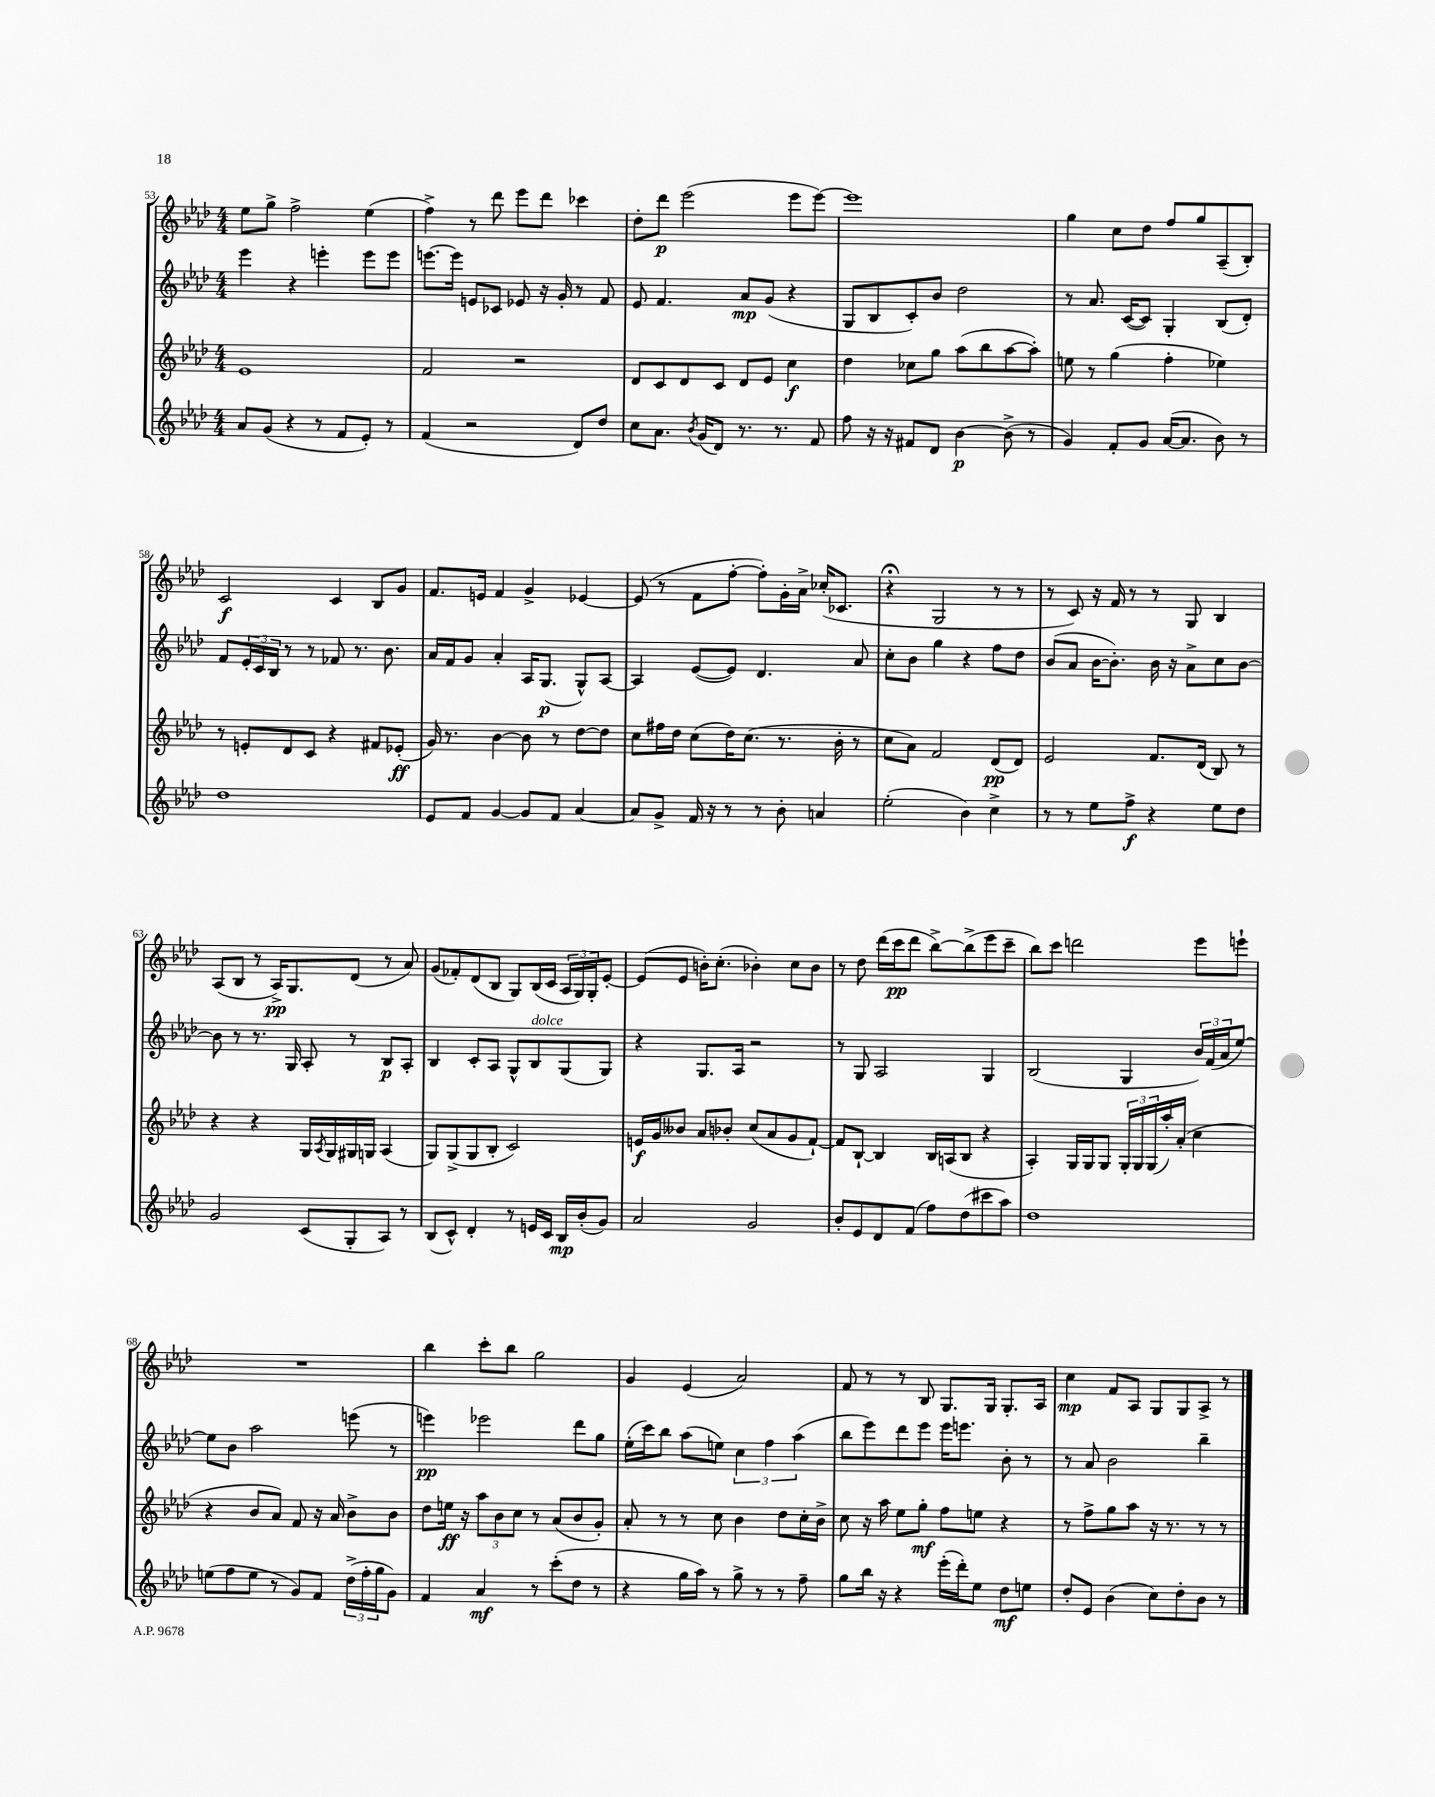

**kern	**kern	**kern	**kern
*staff4	*staff3	*staff2	*staff1
*clefG2	*clefG2	*clefG2	*clefG2
*k[b-e-a-d-]	*k[b-e-a-d-]	*k[b-e-a-d-]	*k[b-e-a-d-]
*M4/4	*M4/4	*M4/4	*M4/4
8a-	1e-	4eee-	8ee-
(8g	.	.	8gg^
4r	.	4r	2ff^
8r	.	4eee'	.
8f	.	.	.
8e-')	.	8eee	(4ee-
8r	.	8eee	.
=	=	=	=
(4f	2f	[8.eee	4ff^)
.	.	16eee]	.
2r	.	8e	8r
.	.	8c-	8ddd-
.	2r	8e-	8eee-
.	.	16r	8ddd-
.	.	16g'	.
8d-)	.	8r	4ccc-
8dd-	.	8f	.
=	=	=	=
8cc	8d-	8e-	8dd-'
8.a-	8c	4.f	8ddd-
.	8d-	.	(2eee-
8qb-	.	.	.
(16g	.	.	.
8d-)	8c	.	.
8.r	8d-	8a-	.
.	8e-	(8g	.
8.r	.	.	.
.	4cc	4r	8eee-
8f	.	.	[8eee-)
=	=	=	=
8ff	4dd-	8G	1eee-]
16r	.	8B-	.
16r	.	.	.
8f#	8cc-	8c')	.
8d-	8gg	8b-	.
[4b-	(8aa-	2dd-	.
.	8bb-	.	.
(8b-^]	[8aa-	.	.
8r	8aa-'])	.	.
=	=	=	=
4g)	8ee	8r	4gg
.	8r	8.a-	.
8f'	(4gg	.	8cc
.	.	([16c	.
8g	.	8c])	8dd-
([16a-	4ff'	4G'	8ff
8.a-]	.	.	.
.	.	.	8gg
8b-)	4ee-)	(8B-	(8A-~
8r	.	8d-')	8B-')
=	=	=	=
1dd-	8r	8f	2c
.	8e'	24e-'	.
.	.	24c	.
.	.	24B-	.
.	8d-	8r	.
.	8c	8r	.
.	4r	8f-	4c
.	.	8.r	.
.	8f#	.	8B-
.	.	8.b-	.
.	(8e-'	.	8g
=	=	=	=
8e-	16g)	16a-	8.f
.	8.r	16f	.
8f	.	8g	.
.	.	.	16e
[4g	[4b-	4a-'	4f
8g]	8b-]	16A-	4g^
.	.	(8.G	.
8f	8r	.	.
[4a-	[8dd-	8G^^)	[4e-
.	8dd-]	[8A-	.
=	=	=	=
8a-]	8cc	4A-]	(8e-]
8g^	16ff#	.	8r
.	16dd-	.	.
16f	(8cc	([8e-	8f
16r	.	.	.
8r	16dd-)	8e-])	[8ff'
.	(8.cc	.	.
8r	.	4.d-	8ff'])
8b-'	8.r	.	16g'
.	.	.	16a-^
4a	.	.	(16cc-'
.	16b-'	.	8.c-
.	8r	8a-	.
=	=	=	=
(2ee-'	8cc	8cc'	4r;
.	8a-)	8b-	.
.	2f	4gg	2G
4b-)	.	4r	.
4cc^	(8d-	8ff	8r
.	8d-)	8dd-	8r
=	=	=	=
8r	2e-	(8b-	8r
8r	.	8a-	8c)
8ee-	.	[16b-	16r
.	.	8.b-'])	16f
8ff^	.	.	8r
4r	8.f	16b-	8r
.	.	16r	.
.	.	8a-^	8G
.	(16d-	.	.
8ee-	8B-)	8cc	4B-
8dd-	8r	[8b-	.
=	=	=	=
2g	4r	8b-]	(8A-
.	.	8r	8B-
.	4r	8.r	8r
.	.	.	16A-^)
.	.	16G	8.G
(8c	16G	8A-'	.
.	8qA-	.	.
.	16G	.	.
8G'	16G#	8r	(8d-
.	16G	.	.
8A-)	(4A-	8B-	8r
8r	.	8A-'	8a-)
=	=	=	=
(8B-	8G)	4B-	(8g
8c^^)	(8G^	.	8f-')
4d-'	8G	8c'	(8d-
.	8B-'	8A-	8B-
8r	2c)	8G^^	8G)
16e	.	8B-	(16B-
16c	.	.	16c
16B-	.	(8G	24A-
.	.	.	24G)
(16b-'	.	.	.
.	.	.	24G'
8g)	.	8G)	[8e-'
=	=	=	=
2a-	16e	4r	(8e-]
.	16g	.	.
.	8b--	.	8e-
.	8a-	8.G	16b')
.	.	.	(8.cc'
.	8b-'	.	.
.	.	16A-	.
2g	(8cc	2r	4b-')
.	8a-	.	.
.	8g	.	8cc
.	[8f`)	.	8b-
=	=	=	=
8b-'	8f]	8r	8r
8e-	[8B-`	8G	8dd-
8d-	4B-]	2A-	(16ddd-
.	.	.	16ccc
(8f	.	.	8ddd-
8ff)	16B-	.	[8bb-^)
.	(16A	.	.
(8dd-	8B-	.	(8bb-^]
8ccc#	4r	4G	8eee-
8aa-)	.	.	8ccc~
=	=	=	=
1dd-	4A-')	(2B-	8bb-)
.	.	.	8ccc
.	16G	.	2ddd
.	16G	.	.
.	8G	.	.
.	24G'	4G	.
.	24G	.	.
.	(24G	.	.
.	16aa-')	.	.
.	(16a-'	.	.
.	4cc	24b-)	8eee-
.	.	(24f	.
.	.	24a-	.
.	.	[8ee-)	8eee`
=	=	=	=
(8ee	4r	8ee-]	1r
8ff	.	8b-	.
8ee	8b-	2aa-	.
8r	8a-)	.	.
8g)	8f	.	.
8f	16r	.	.
.	16a-	.	.
(24dd-^	8b-^	(8eee	.
24ff'	.	.	.
24gg	.	.	.
8g)	8b-	8r	.
=	=	=	=
4f	8dd-	4eee)	4bb-
.	16ee	.	.
.	16r	.	.
4a-	12aa-	2eee-	8ccc'
.	12b-	.	.
.	.	.	8bb-
.	12cc	.	.
8r	8r	.	2gg
(8ccc'	(8a-	.	.
8dd-	8b-	8ddd-	.
8r	8g')	8gg	.
=	=	=	=
4r	8a-'	(16ee-'	4g
.	.	16ccc)	.
.	8r	8bb-	.
16gg	8r	(8aa-	(4e-
16aa-)	.	.	.
8r	8cc	8ee)	.
8gg^	4b-	6cc	2a-)
8r	.	.	.
.	.	6ff	.
8r	8dd-	.	.
.	.	(6aa-	.
8ff~	16cc'	.	.
.	16b-^	.	.
=	=	=	=
8gg	8cc	8bb-	8f
16bb-	16r	8eee-)	8r
16r	16aa-	.	.
4r	8ee-	8ddd-	8r
.	8gg'	8eee-	8B-
(16eee-'	8ff	16eee-	8.G
16ddd-')	.	8.eee	.
8ee-	8ee	.	.
.	.	.	16G
8dd-	4r	8b-'	8.G'
8ee	.	8r	.
.	.	.	16A-
=	=	=	=
8dd-'	8r	8r	4cc
8e-	8ff^	8a-	.
(4b-	8gg	2b-	8f
.	8aa-	.	8A-
8cc)	16r	.	8G
.	8.r	.	.
8dd-'	.	.	8G
8b-	8r	4bb-~	8A-^
8r	8r	.	8r
==	==	==	==
*-	*-	*-	*-
